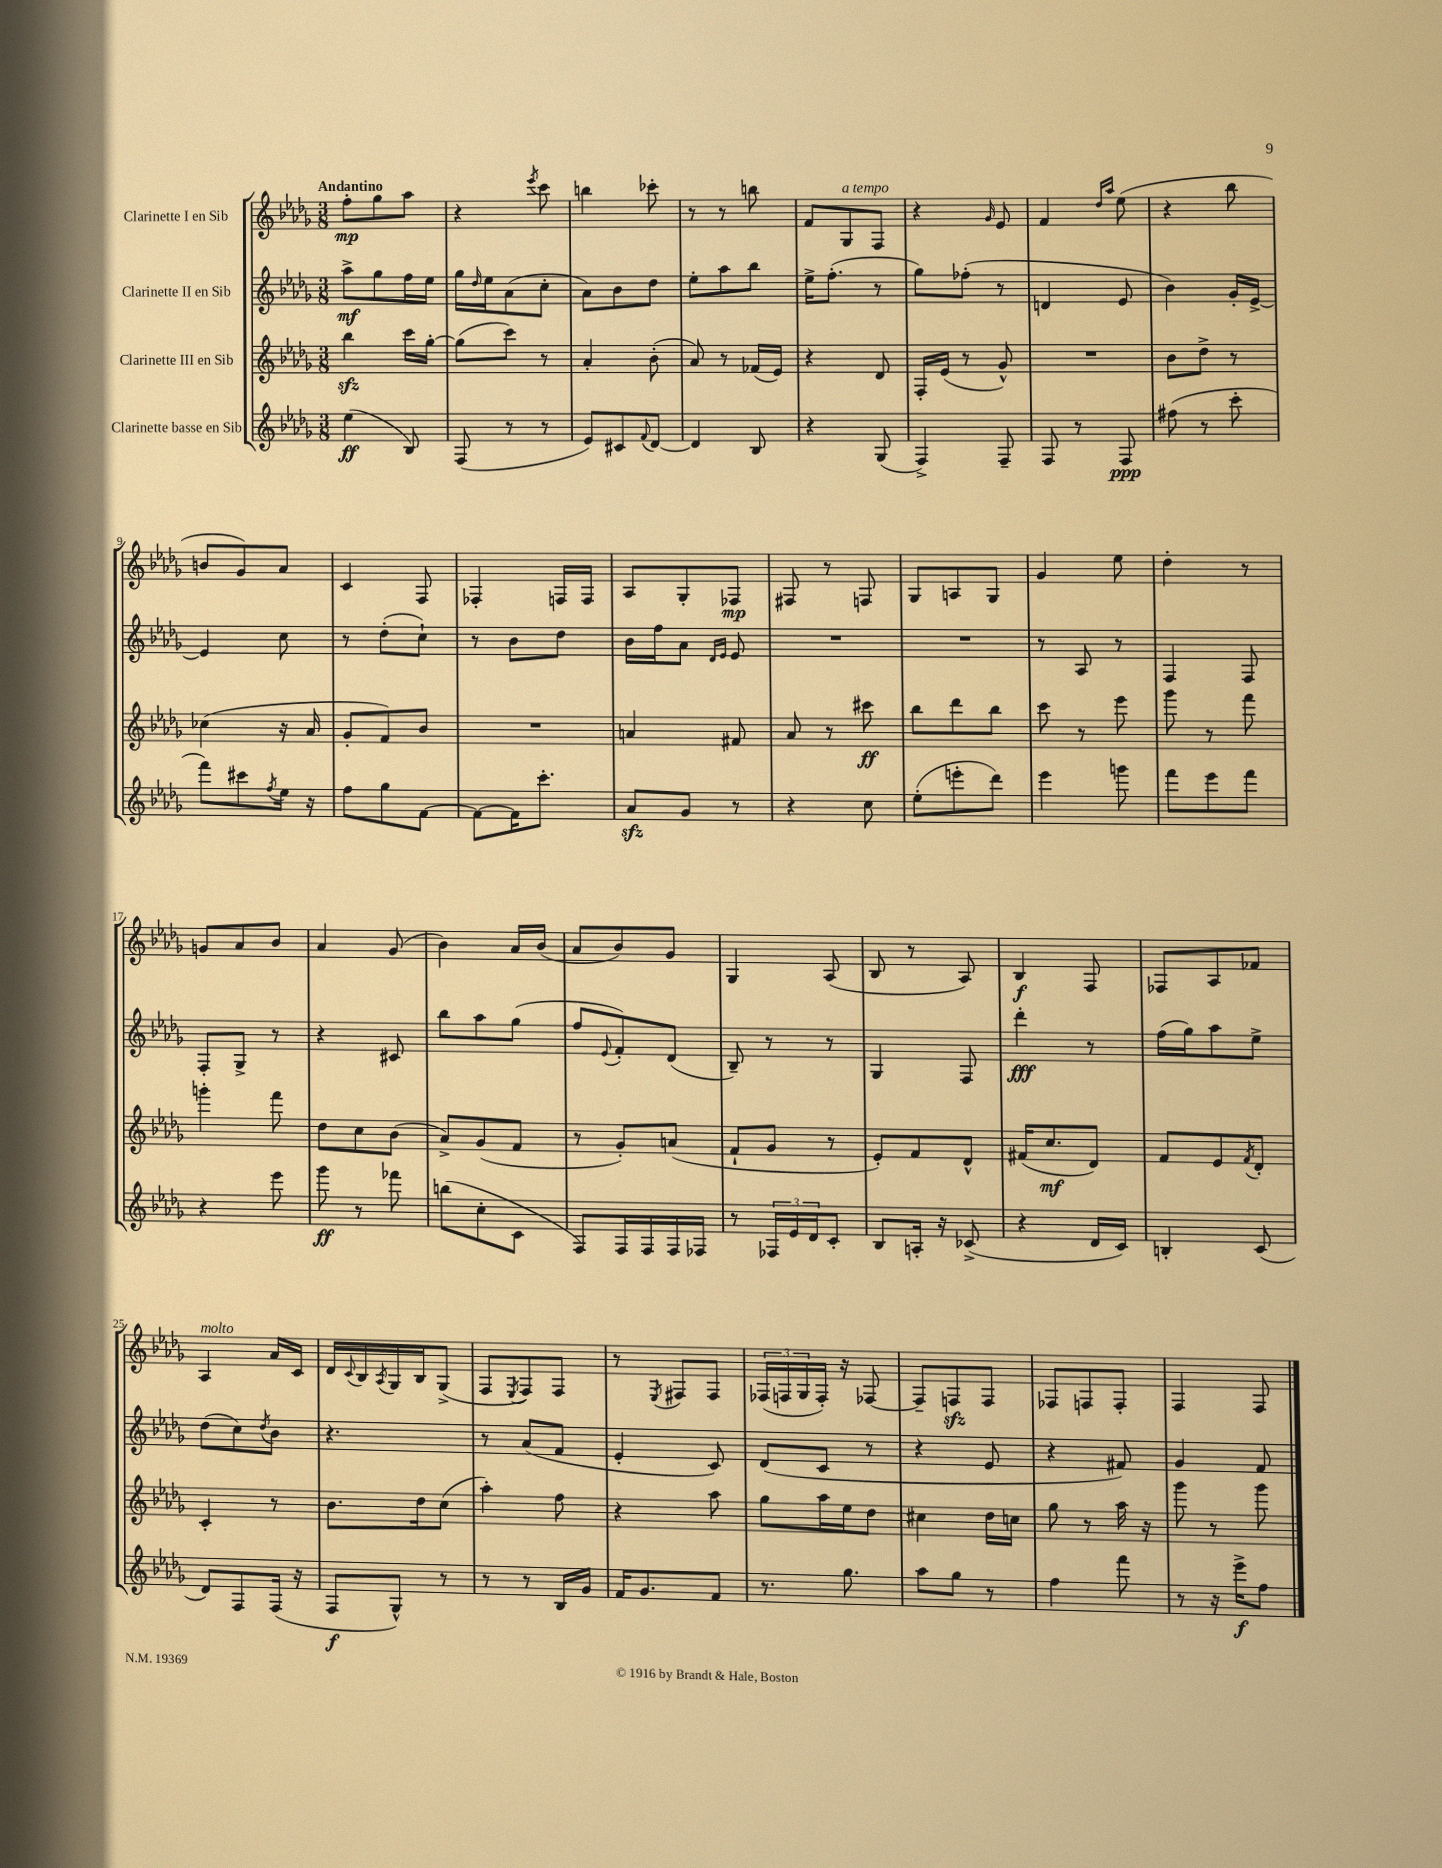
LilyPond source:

<<
\new StaffGroup <<
\new Staff = "s0" \with { instrumentName = "Clarinette I en Sib" } {
    \clef treble \key des \major \numericTimeSignature \time 3/8 \tempo "Andantino"
    f''8-.\mp ges''8 aes''8 |
    r4 \acciaccatura { ees'''8 } c'''8 |
    b''4 ces'''8-. |
    r8 r8 b''8 |
    f'8 ges8^\markup { \italic "a tempo" } f8 |
    r4 \grace { ges'16 } ees'8 |
    f'4 \grace { des''16 aes''16 } ees''8( |
    r4 bes''8 |
    b'8 ges'8) aes'8 |
    c'4 f8 |
    fes4-. f16 f16 |
    aes8 ges8-. fes8\mp |
    fis8 r8 f8 |
    ges8 a8 ges8 |
    ges'4 ees''8 |
    des''4-. r8 |
    g'8 aes'8 bes'8 |
    aes'4 ges'8( |
    bes'4) aes'16 bes'16( |
    aes'8 bes'8) ges'8 |
    ges4 aes8( |
    bes8 r8 aes8) |
    bes4\f f8 |
    fes8 aes8 fes'8 |
    aes4^\markup { \italic "molto" } aes'16 c'16 |
    des'16 \appoggiatura { c'8 } bes16 \acciaccatura { aes8 } ges16 bes16 ges8->( |
    f8 \acciaccatura { ees8 } f8) f8 |
    r8 \acciaccatura { ees8 } fis8 fis8 |
    \tuplet 3/2 { fes16( f16 ges16 } f16-.) r16 fes8~ |
    fes8-- f8\sfz f8 |
    fes8 f8 f8-. |
    f4 f8 \bar "|." |
}
\new Staff = "s1" \with { instrumentName = "Clarinette II en Sib" } {
    \clef treble \key des \major \numericTimeSignature \time 3/8
    aes''8->\mf ges''8 f''16 ees''16 |
    ges''16 \grace { des''16 } ees''16 aes'8( c''8-. |
    aes'8) bes'8 des''8 |
    ees''8-. aes''8 bes''8 |
    ees''16-> f''8.-.( r8 |
    ges''8) fes''8-.( r8 |
    d'4 ees'8 |
    bes'4) ges'16-. ees'16~-> |
    ees'4 c''8 |
    r8 des''8-.( c''8-!) |
    r8 bes'8 des''8 |
    bes'16 f''16 aes'8 \grace { des'16 ees'16 } ees'8 |
    R4. |
    R4. |
    r8 aes8 r8 |
    f4 f8 |
    f8-. ges8-> r8 |
    r4 cis'8 |
    bes''8 aes''8 ges''8( |
    f''8 \appoggiatura { ees'8 } f'8-.) des'8( |
    bes8--) r8 r8 |
    ges4 f8 |
    des'''4-.\fff r8 |
    f''16( ges''16) aes''8 ees''8-> |
    des''8( c''8) \acciaccatura { des''8 } bes'8 |
    r4. |
    r8 aes'8( f'8 |
    ees'4-. c'8) |
    des'8( c'8 r8 |
    r4 ees'8 |
    r4 fis'8) |
    ges'4 f'8 \bar "|." |
}
\new Staff = "s2" \with { instrumentName = "Clarinette III en Sib" } {
    \clef treble \key des \major \numericTimeSignature \time 3/8
    bes''4\sfz c'''16 ges''16~-. |
    ges''8( c'''8) r8 |
    aes'4-. bes'8-.( |
    aes'8) r8 fes'16( ees'16) |
    r4 des'8 |
    f16-. ees'16( r8 ges'8-^) |
    R4. |
    bes'8 des''8-> r8 |
    ces''4( r16 aes'16 |
    ges'8-. f'8) bes'8 |
    R4. |
    a'4 fis'8 |
    aes'8 r8 cis'''8\ff |
    bes''8 des'''8 bes''8 |
    c'''8 r8 ees'''8 |
    ges'''8 r8 f'''8 |
    g'''4-. f'''8 |
    des''8 c''8 bes'8( |
    aes'8->) ges'8( f'8 |
    r8 ges'8-.) a'8( |
    f'8-! ges'8 r8 |
    ees'8-.) f'8 des'8-^ |
    fis'16( c''8.\mf des'8) |
    f'8 ees'8 \acciaccatura { f'8 } des'8-. |
    c'4-. r8 |
    bes'8. des''16 c''8( |
    aes''4-.) f''8 |
    r4 aes''8 |
    ges''8 aes''16 ees''16 des''8 |
    cis''4 des''16 c''16 |
    ges''8 r8 aes''16 r16 |
    ges'''8 r8 ges'''8 \bar "|." |
}
\new Staff = "s3" \with { instrumentName = "Clarinette basse en Sib" } {
    \clef treble \key des \major \numericTimeSignature \time 3/8
    ees''4\ff( bes8) |
    f8( r8 r8 |
    ees'8) cis'8 \appoggiatura { f'8 } des'8~ |
    des'4 bes8 |
    r4 ges8( |
    f4->) f8-- |
    f8 r8 f8\ppp |
    fis''8( r8 c'''8-. |
    f'''8) cis'''8 \acciaccatura { f''8 } ees''16 r16 |
    f''8 ges''8 f'8~ |
    f'8~ f'16 c'''8.-. |
    aes'8\sfz ges'8 r8 |
    r4 c''8 |
    ees''8-.( e'''8-. des'''8) |
    ees'''4 g'''8 |
    f'''8 ees'''8 f'''8 |
    r4 ees'''8 |
    ges'''8\ff r8 fes'''8 |
    b''8( c''8-. c'8 |
    f8) f16 f16 f16 fes16 |
    r8 \tuplet 3/2 { fes16 ees'16 des'16 } c'8-. |
    bes8 a16-. r16 ces'8->( |
    r4 des'16 c'16) |
    b4-. c'8( |
    des'8) f8 f16( r16 |
    f8\f ges8-^) r8 |
    r8 r8 bes16 ges'16 |
    f'16 ges'8. f'8 |
    r8. ges''8. |
    aes''8 ges''8 r8 |
    f''4 f'''8 |
    r8 r16 ees'''16->\f f''8 \bar "|." |
}
>>
>>
